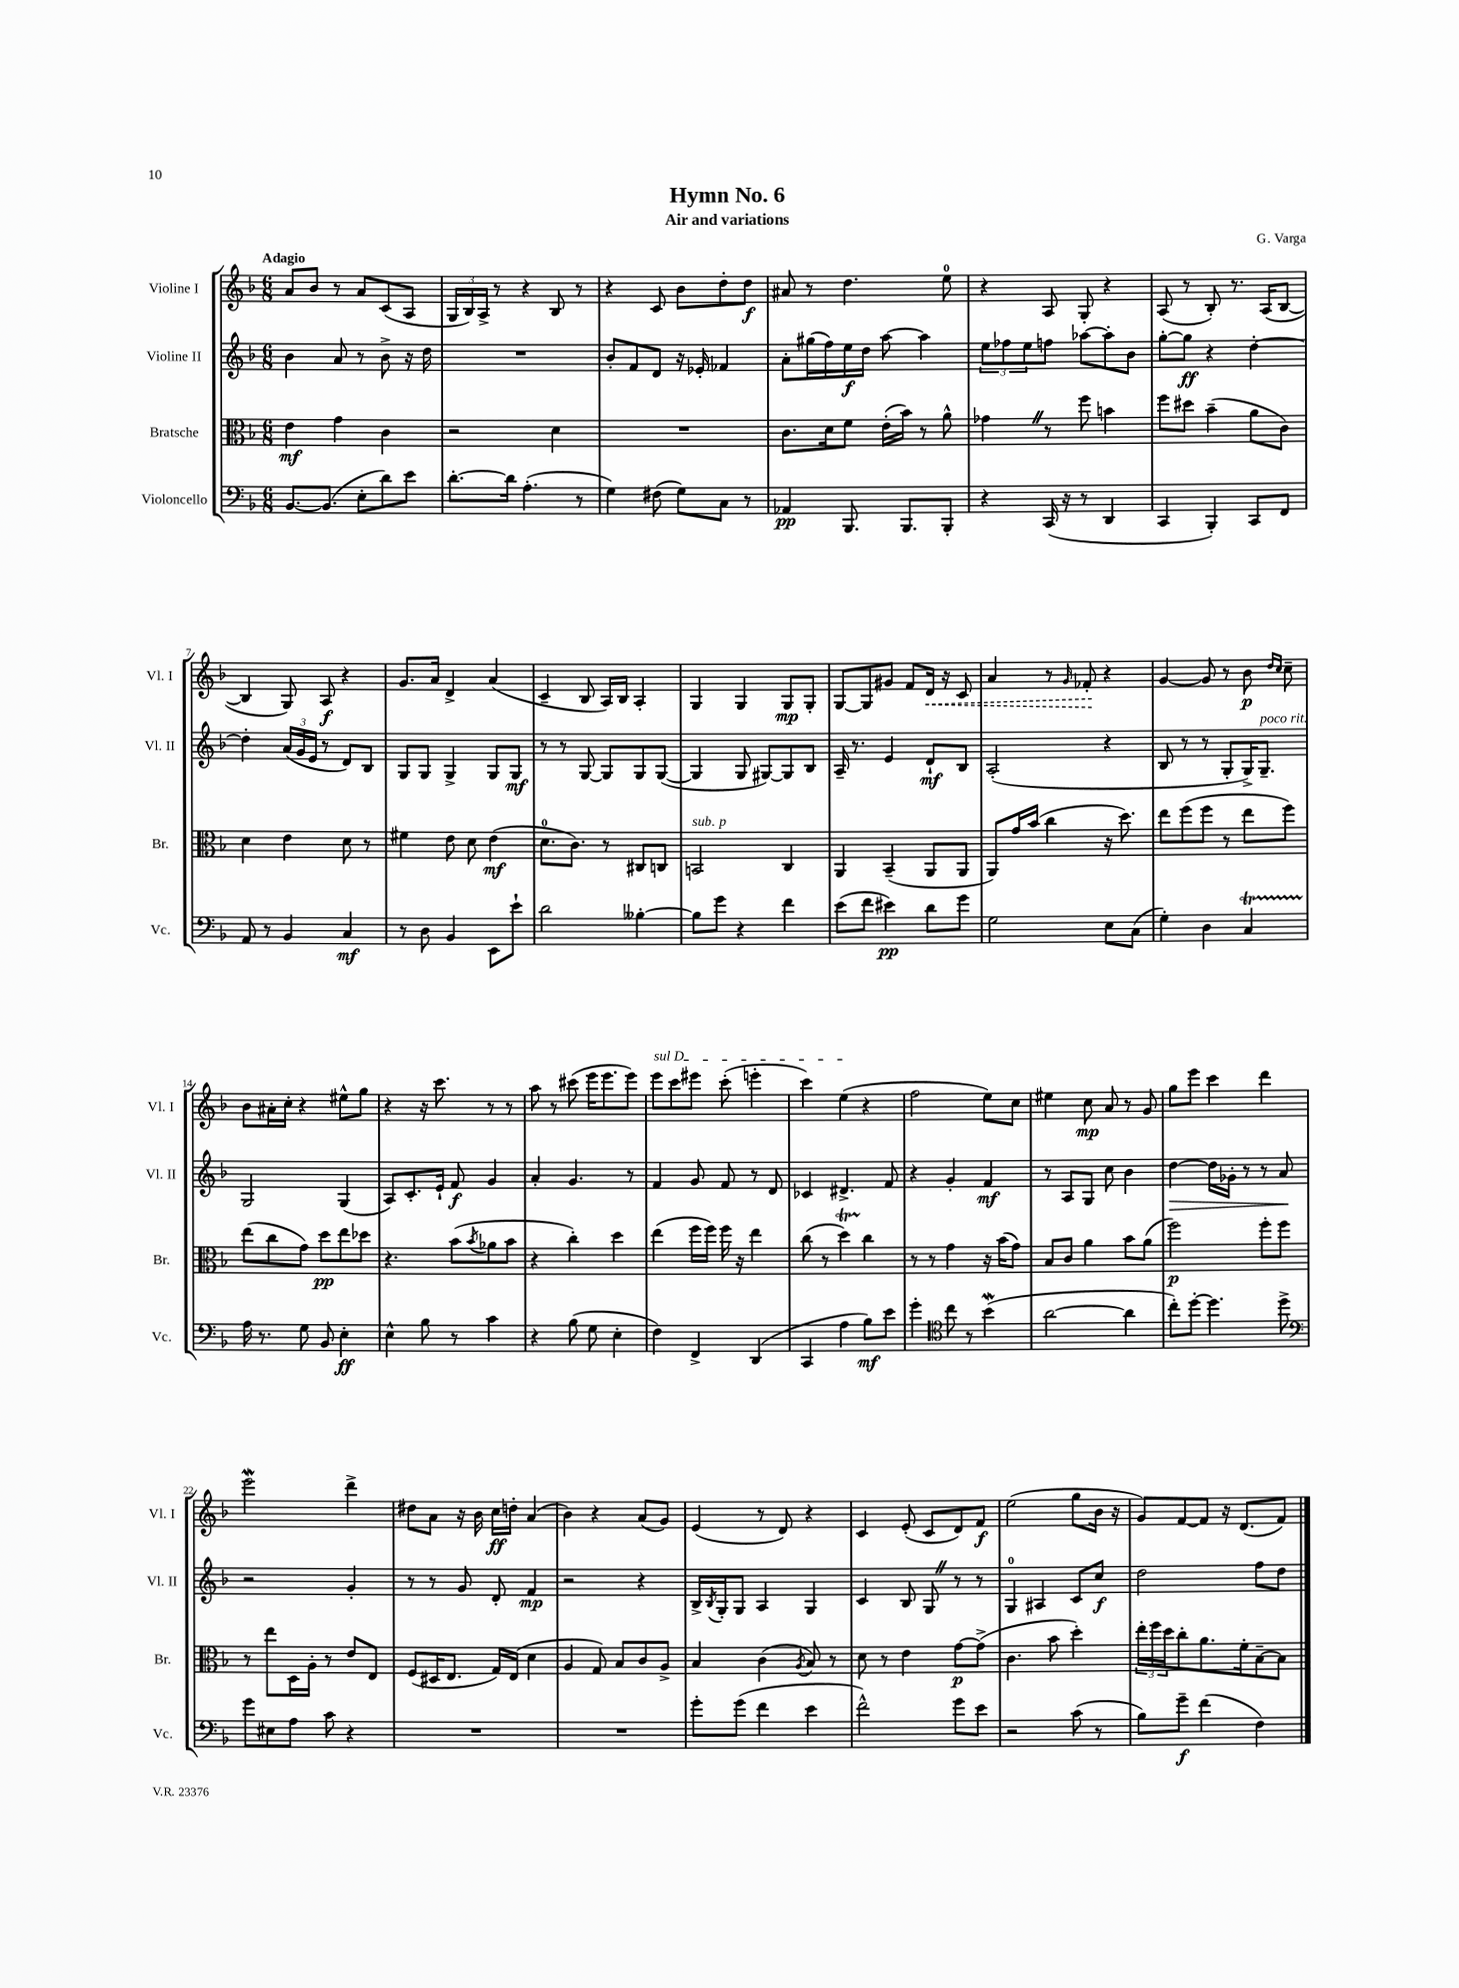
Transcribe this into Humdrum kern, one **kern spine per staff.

**kern	**kern	**kern	**kern
*staff4	*staff3	*staff2	*staff1
*clefF4	*clefC3	*clefG2	*clefG2
*k[b-]	*k[b-]	*k[b-]	*k[b-]
*M6/8	*M6/8	*M6/8	*M6/8
[8.BB-/L	4e\	4b-\	8a/L
.	.	.	8b-/J
(8.BB-/]J	.	.	.
.	4g\	8a/	8r
8E'\L	.	8r	8a/L
8d\)	4c\	8b-^\	(8c/
8e\J	.	16r	8A/J
.	.	16dd\	.
=	=	=	=
[8.d'\L	2r	2.r	24G/LL
.	.	.	24B-/)
.	.	.	24A^/JJ
.	.	.	8r
16d\]Jk	.	.	.
(4.A'\	.	.	4r
.	4d\	.	8B-/
8r	.	.	8r
=	=	=	=
4G\)	2.r	8b-'/L	4r
.	.	8f/	.
(8F#\	.	8d/J	8c/
8G\L)	.	16r	8b-\L
.	.	16e-'/	.
8C\J	.	4f-/	8dd'\
8r	.	.	8dd\J
=	=	=	=
4AA-/	8.c\L	8a'\L	8a#/
.	.	(16gg#\L	8r
.	16d\k	16ff\)	.
8.BBB-/	8f\J	16ee\	4.dd\
.	.	16dd\JJ	.
.	(16e'\LL	[8aa\	.
8.BBB-/L	16b-\JJ)	.	.
.	8r	4aa\]	.
8BBB-'/J	8a^^\	.	8ee\
=	=	=	=
4r	4g-\	12ee\L	4r
.	.	12ff-\	.
.	.	12ee\	.
(16CC/	8r	8ff\J	8A/
16r	.	.	.
8r	8ff\	[8aa-\L	8G'/
4DD/	4b\	8aa-'\]	4r
.	.	8b-\J	.
=	=	=	=
4CC/	8ff\L	[8gg'\L	(8A/
.	8dd#\J	8gg\]J	8r
4BBB-'/)	(4b-~\	4r	8B-'/)
.	.	.	8.r
8CC/L	8a\L	[4dd'\	.
.	.	.	(16A/LK
8FF/J	8c\J)	.	[8B-/J
=	=	=	=
8AA/	4d\	4dd'\]	4B-/]
8r	.	.	.
4BB-/	4e\	(24a/LL	8G/)
.	.	24g/	.
.	.	24e/JJ	.
.	.	8r	8A/
4C/	8d\	8d/L)	4r
.	8r	8B-/J	.
=	=	=	=
8r	4f#\	8G/L	8.g/L
8D\	.	8G/J	.
.	.	.	16a/Jk
4BB-/	8e\	4G^/	4d^/
.	8d\	.	.
8EE\L	(4e\	8G/L	(4a/
8e`\J	.	8G/J	.
=	=	=	=
2d\	8.d\L	8r	4c~/
.	.	8r	.
.	8.c\J)	.	.
.	.	[8G/	8B-/
.	8r	8G/]L	16A/LL)
.	.	.	16B-/JJ
[4B--'\	8C#/L	8G/	4A'/
.	8C/J	([8G/J	.
=	=	=	=
8B--\]L	2BB/	4G/]	4G/
8g\J	.	.	.
4r	.	8G/	4G/
.	.	[8G#/L)	.
4f\	4C/	8G#/]	8G/L
.	.	8B-/J	8G'/J
=	=	=	=
(8e\L	4AA/	16A~/	[8G/L
.	.	8.r	.
8f\J	.	.	8G/]
4e#\)	(4BB-~/	4e/	8g#/J
.	.	.	8f/L
8d\L	8AA/L	8d`/L	16d/Jk
.	.	.	16r
8g\J	8AA/J	8B-/J	8c/
=	=	=	=
2G\	8AA/L)	(2A'/	4a/
.	16g/L	.	.
.	(16b-/JJ	.	.
.	4cc\	.	8r
.	.	.	16qqg/
.	.	.	8f-'/
8E\L	16r	4r	4r
.	8.dd\)	.	.
(8C\J	.	.	.
=	=	=	=
4G'\)	8ee\L	8B-/	[4g/
.	(8ff\	8r	.
4D\	8ff\J	8r	8g/]
.	8r	8G'/L	8r
4C/	8ee\L	16G^/K)	8b-\
.	.	8.G~/J	.
.	.	.	16qqdd/LL
.	.	.	16qqcc/JJ
.	8ff\J)	.	8cc~\
=	=	=	=
16A\	(8ee\L	2G/	8b-\L
8.r	.	.	.
.	8cc\	.	16a#'\L
.	.	.	16cc'\JJ
8G\	8g\J)	.	4r
8BB-/	8dd\L	.	.
4E'\	8ee\	(4G/	8ee#^^\L
.	8dd-\J	.	8gg\J
=	=	=	=
4E^^\	4.r	8A/L)	4r
.	.	8.c'/	.
8B-\	.	.	16r
.	.	16e`/Jk	8.ccc\
8r	(8b-\L	8f/	.
.	8qb-/	.	.
4c\	8a-\	4g/	8r
.	8b-\J	.	8r
=	=	=	=
4r	4r	4a'/	8aa\
.	.	.	8r
(8B-\	4cc'\)	4.g/	(8ccc#\
8G\	.	.	16eee\LK
.	.	.	8.eee\
4E'\	4dd\	.	.
.	.	8r	8eee\J)
=	=	=	=
4F\)	(4ee\	4f/	8eee\L
.	.	.	8ccc\
4FF^/	16ff\LL	8g/	8eee#\J
.	16ff\JJ)	.	.
.	16ff\	8f/	(8ccc'\
.	16r	.	.
(4DD/	4ee\	8r	4eee'\
.	.	8d/	.
=	=	=	=
4CC/	(8cc\	4c-/	4ccc\)
.	8r	.	.
4A\	4dd\)	4.d#^/	(4ee\
8B-\L)	4cc\	.	4r
8e\J	.	8f/	.
=	=	=	=
4g'\	8r	4r	2ff\
.	8r	.	.
*clefC4	*	*	*
8cc\	4g\	4g'/	.
8r	.	.	.
(4b-\	16r	4f/	8ee\L)
.	(16b-\LK	.	.
.	8g\J)	.	8cc\J
=	=	=	=
[2a\	8B-/L	8r	4ee#\
.	8c/J	8A/L	.
.	4a\	8G/J	8cc\
.	.	8cc\	8a/
4a\]	8b-\L	4b-\	8r
.	(8a\J	.	8g/
=	=	=	=
8cc'\L)	2ff\)	[4dd\	8gg\L
[8dd'\J	.	.	8eee\J
4.dd\]	.	16dd\]LL	4ccc\
.	.	16g-'\JJ	.
.	.	8r	.
.	8ff'\L	8r	4ddd\
8dd^\	8ff\J	8a/	.
=	=	=	=
*clefF4	*	*	*
8g\L	8r	2r	2eee\
8E#\	8ee\L	.	.
8A\J	16D\L	.	.
.	16A'\JJ	.	.
8c\	8r	.	.
4r	8e/L	4g'/	4ddd^\
.	8E/J	.	.
=	=	=	=
2.r	(8F/L	8r	8dd#\L
.	16D#/K	8r	8a\J
.	8.E/J	.	.
.	.	8g/	16r
.	.	.	16b-\
.	16G/LL)	8d'/	16cc\LL
.	(16E/JJ	.	16dd'\JJ
.	4d\	4f/	(4a/
=	=	=	=
2.r	4A/	2r	4b-\)
.	8G/)	.	4r
.	8B-/L	.	.
.	8c/	4r	(8a/L
.	8A^/J	.	8g/J)
=	=	=	=
8g'\L	4B-/	16B-^/LL	(4e/
.	.	8qB-/	.
.	.	16G'/J	.
(8g\J	.	8G/J	.
4f\	(4c\	4A/	8r
.	.	.	8d/)
.	8qA/	.	.
4e\	8B-/)	4G/	4r
.	8r	.	.
=	=	=	=
2f^^\)	8d\	4c/	4c/
.	8r	.	.
.	4e\	8B-/	(8e'/
.	.	8G/	8c/L
8g\L	[8g\L	8r	8d/)
8e\J	(8g^\]J	8r	8f/J
=	=	=	=
2r	4.c\	4G/	(2ee\
.	.	4A#/	.
.	8b-\	.	.
(8c\	4dd'\)	8c/L	8gg\L
8r	.	8cc/J	16b-\Jk
.	.	.	16r
=	=	=	=
8B-\L)	24ee'\LL	2dd\	8g/L)
.	24ff\	.	.
.	24dd\J	.	.
8g~\J	8cc'\	.	[8f/
(4f\	8.a\	.	8f/]J
.	.	.	16r
.	16f'\k	.	(8.d/L
4F\)	[8B-~\	8ff\L	.
.	8B-\]J	8dd\J	8f/J)
==	==	==	==
*-	*-	*-	*-
